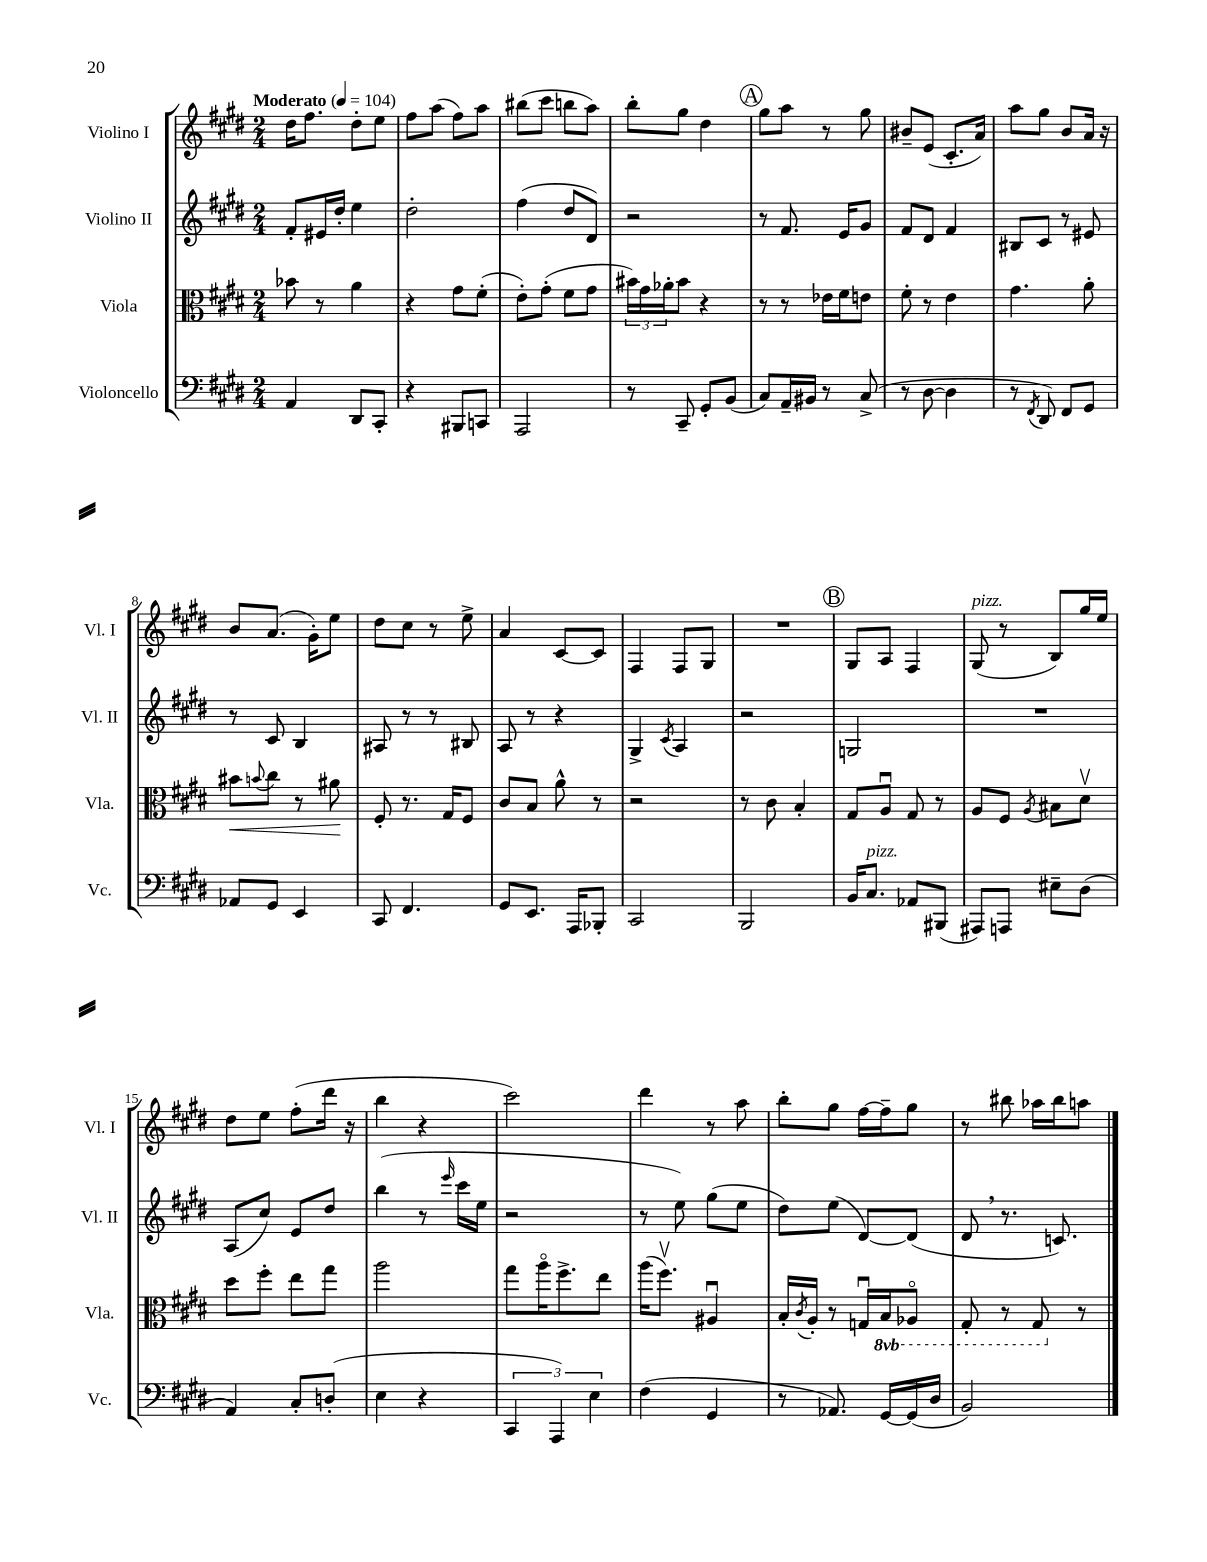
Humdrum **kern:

**kern	**kern	**dynam	**kern	**kern
*part4	*part3	*part3	*part2	*part1
*staff4	*staff3	*staff3	*staff2	*staff1
*I"Violoncello	*I"Viola	*	*I"Violino II	*I"Violino I
*I'Vc.	*I'Vla.	*	*I'Vl. II	*I'Vl. I
*clefF4	*clefC3	*	*clefG2	*clefG2
*k[f#c#g#d#]	*k[f#c#g#d#]	*	*k[f#c#g#d#]	*k[f#c#g#d#]
*M2/4	*M2/4	*	*M2/4	*M2/4
*MM104	*MM104	*	*MM104	*MM104
=1	=1	=1	=1	=1
!	!	!	!	!LO:TX:a:B:t=Moderato
4AA/	8b-X\	.	8f#'/L	16dd#\KL
.	.	.	.	8.ff#\J
.	8r	.	16e#X/L	.
.	.	.	16dd#'/JJ	.
8DD#/L	4a\	.	4ee\	8dd#'\L
8CC#'/J	.	.	.	8ee\J
=2	=2	=2	=2	=2
4r	4r	.	2dd#'\	8ff#\L
.	.	.	.	(8aa\J
8BBB#X/L	8g#\L	.	.	8ff#\L)
8CCn/J	(8f#'\J	.	.	8aa\J
=3	=3	=3	=3	=3
2AAA/	8e'\L)	.	(4ff#\	(8bb#X\L
.	(8g#'\J	.	.	8ccc#\J
.	8f#\L	.	8dd#/L	8bbn\L
.	8g#\J	.	8d#/J)	8aa\J)
=4	=4	=4	=4	=4
8r	24b#X\LL)	.	2r	8bb'\L
.	24g#\	.	.	.
.	24a-X'\J	.	.	.
8CC#~/	8b#\J	.	.	8gg#\J
8GG#'/L	4r	.	.	4dd#\
(8BB/J	.	.	.	.
!!LO:REH:place=s1:t=A
=5	=5	=5	=5	=5
8C#/L)	8r	.	8r	8gg#\L
16AA~/L	8r	.	8.f#/	8aa\J
16BB#X/JJ	.	.	.	.
8r	16e-X\LL	.	.	8r
.	16f#\J	.	16e/KL	.
(8C#^/	8en\J	.	8g#/J	8gg#\
=6	=6	=6	=6	=6
8r	8f#'\	.	8f#/L	8b#X~/L
[8D#\	8r	.	8d#/J	(8e/J
4D#\]	4e\	.	4f#/	8.c#'/L
.	.	.	.	16a/Jk)
=7	=7	=7	=7	=7
8r	4.g#\	.	8B#X/L	8aa\L
8qFF#/	.	.	.	.
8DD#/)	.	.	8c#/J	8gg#\J
8FF#/L	.	.	8r	8b/L
8GG#/J	8a'\	.	8e#X/	16a/Jk
.	.	.	.	16r
!!LO:LB:g=z
=8	=8	=8	=8	=8
!	!	!LO:HP:b	!	!
8AA-X/L	8b#X\L	<	8r	8b/L
.	8qqbn/	.	.	.
8GG#/J	8cc#\J	.	8c#/	(8.a/J
4EE/	8r	.	4B/	.
.	.	.	.	16g#'\KL)
.	8a#X\	.	.	8ee\J
.	.	[	.	.
=9	=9	=9	=9	=9
8CC#/	8F#'/	.	8A#X/	8dd#\L
4.FF#/	8.r	.	8r	8cc#\J
.	.	.	8r	8r
.	16G#/KL	.	.	.
.	8F#/J	.	8B#X/	8ee^\
=10	=10	=10	=10	=10
8GG#/L	8c#/L	.	8A/	4a/
8.EE/J	8B/J	.	8r	.
.	8a^^\	.	4r	[8c#/L
16AAA/KL	.	.	.	.
8BBB-X'/J	8r	.	.	8c#/J]
=11	=11	=11	=11	=11
2CC#/	2r	.	4G#^/	4F#/
.	.	.	8qc#/	.
.	.	.	4A/	8F#/L
.	.	.	.	8G#/J
=12	=12	=12	=12	=12
2BBB/	8r	.	2r	2r
.	8c#\	.	.	.
.	4B'/	.	.	.
!!LO:REH:place=s1:t=B
=13	=13	=13	=13	=13
16BB/KL	8G#/L	.	2Gn/	8G#/L
!LO:TX:a:i:t=pizz.	!	!	!	!
8.C#/J	.	.	.	.
.	8Au/J	.	.	8A/J
8AA-X/L	8G#/	.	.	4F#/
(8BBB#X/J	8r	.	.	.
=14	=14	=14	=14	=14
!	!	!	!	!LO:TX:a:i:t=pizz.
8AAA#X/L)	8A/L	.	2r	(8G#/
8AAAn/J	8F#/J	.	.	8r
.	8qA/	.	.	.
8E#X~\L	8B#X\L	.	.	8B/L)
(8D#\J	8d#v\J	.	.	16gg#/L
.	.	.	.	16ee/JJ
!!LO:LB:g=z
=15	=15	=15	=15	=15
4AA/)	8dd#\L	.	(8A/L	8dd#\L
.	8ff#'\J	.	8cc#/J)	8ee\J
8C#'/L	8ee\L	.	8e/L	(8ff#'\L
(8Dn'/J	8gg#\J	.	8dd#/J	16ddd#\Jk
.	.	.	.	16r
=16	=16	=16	=16	=16
4E\	2aa\	.	(4bb\	4bb\
4r	.	.	8r	4r
.	.	.	16qqeee/	.
.	.	.	16ccc#\LL	.
.	.	.	16ee\JJ	.
=17	=17	=17	=17	=17
6CC#/	8gg#\L	.	2r	2ccc#\)
.	16aa\K	.	.	.
6AAA/)	.	.	.	.
.	8.ff#^\	.	.	.
6E\	.	.	.	.
.	8ee\J	.	.	.
=18	=18	=18	=18	=18
(4F#\	(16aa\KL	.	8r	4ddd#\
.	8.ff#v\J)	.	.	.
.	.	.	8ee\)	.
4GG#/	4A#Xu/	.	(8gg#\L	8r
.	.	.	8ee\J	8aa\
=19	=19	=19	=19	=19
8r	16B'/LL	.	8dd#\L)	8bb'\L
.	8qc#/	.	.	.
.	16A'/JJ	.	.	.
8.AA-X/)	8r	.	(8ee\J	8gg#\J
.	16Gnu/LL	.	[8d#/L)	[16ff#\LL
*	*8ba	*	*	*
[16GG#/LL	16BB/J	.	.	16ff#~\J]
(16GG#/]	8AA-X/J	.	(8d#/J]	8gg#\J
16D#/JJ	.	.	.	.
=20	=20	=20	=20	=20
2BB/)	8GG#'/	.	8d#,/	8r
.	8r	.	8.r	8bb#X\
.	8GG#/	.	.	16aa-X\LL
.	.	.	8.cn/)	16bb#\J
*	*X8ba	*	*	*
.	8r	.	.	8aan\J
==	==	==	==	==
*-	*-	*-	*-	*-
